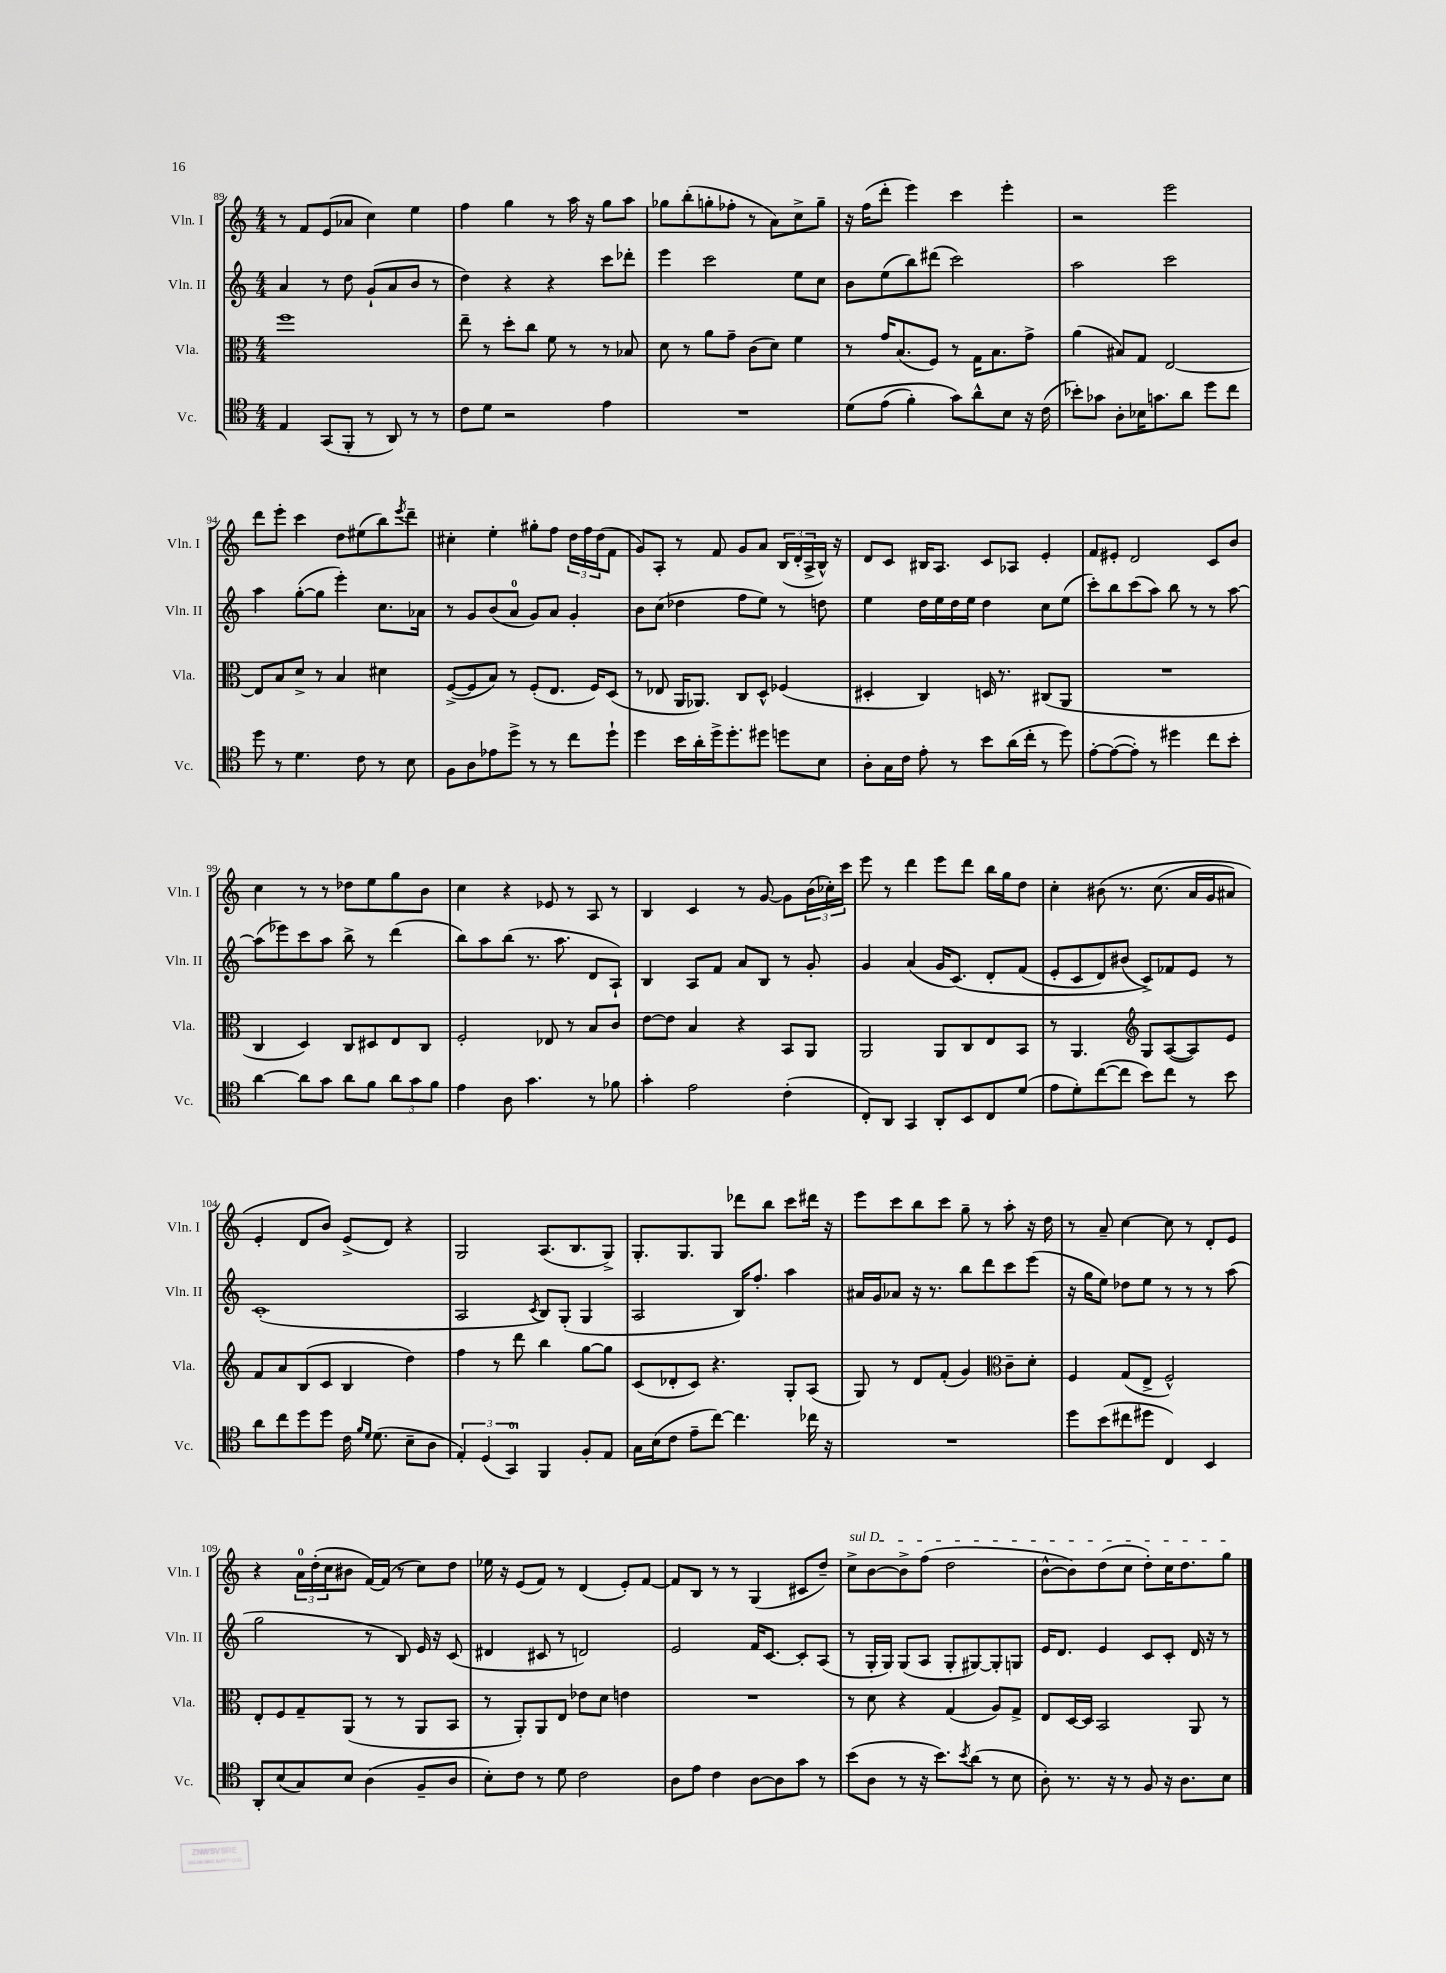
<<
\new StaffGroup <<
\new Staff = "s0" \with { instrumentName = "Vln. I" shortInstrumentName = "Vln. I" } {
    \clef treble \key c \major \numericTimeSignature \time 4/4
    r8 f'8 e'8( aes'8 c''4) e''4 |
    f''4 g''4 r8 a''16 r16 g''8 a''8 |
    ges''8 b''8-.( g''8-. fes''8-. r8 a'8) c''8-> g''8-- |
    r16 f''16( d'''8-. e'''4) c'''4 e'''4-. |
    r2 e'''2 |
    d'''8 e'''8-. c'''4 d''8 eis''8( b''8) \acciaccatura { e'''8 } d'''8-- |
    cis''4-. e''4-. gis''8-. f''8 \tuplet 3/2 { d''16 f''16 d''16( } f'8 |
    g'8) a8-. r8 f'8 g'8 a'8 \tuplet 3/2 { b16( d'16-. a16-> } b16-^) r16 |
    d'8 c'8 bis16 a8. c'8 aes8 e'4-. |
    f'8 eis'8-. d'2 c'8 b'8 |
    c''4 r8 r8 des''8 e''8 g''8 b'8 |
    c''4 r4 ees'8 r8 a8 r8 |
    b4 c'4 r8 g'8~ g'8 \tuplet 3/2 { b'16( ces''16-.) c'''16 } |
    e'''8 r8 d'''4 e'''8 d'''8 b''16 g''16 d''8 |
    c''4-. bis'8\( r8. c''8.( a'16 g'16 ais'8) |
    e'4-. d'8 b'8\) e'8->( d'8) r4 |
    g2 a8.( b8. g8->) |
    g8.-. g8. g8 des'''8 b''8 c'''8 dis'''16 r16 |
    e'''8 c'''8 b''8 c'''8 g''8-- r8 a''8-. r16 d''16 |
    r8 a'8-- c''4~ c''8 r8 d'8-. e'8 |
    r4 \tuplet 3/2 { a'16-0 d''16-.( c''16 } bis'8 f'16~) f'16( r8 c''8) d''8 |
    ees''16 r16 e'8( f'8) r8 d'4( e'8-.) f'8~ |
    f'8 b8 r8 r8 g4( cis'8 d''8--) |
    \once \override TextSpanner.bound-details.left.text = \markup { \italic "sul D" } c''8->\startTextSpan b'8~ b'8-> f''8( d''2 |
    b'8~-^ b'8) d''8( c''8 d''8-.) c''16 d''8. g''8\stopTextSpan \bar "|." |
}
\new Staff = "s1" \with { instrumentName = "Vln. II" shortInstrumentName = "Vln. II" } {
    \clef treble \key c \major \numericTimeSignature \time 4/4
    a'4 r8 d''8 g'8-!( a'8 b'8 r8 |
    d''4) r4 r4 c'''8 des'''8-. |
    e'''4 c'''2 e''8 c''8 |
    b'8 e''8( b''8) dis'''8( c'''2) |
    a''2 c'''2 |
    a''4 g''8~-.( g''8 e'''4-.) c''8. aes'16 |
    r8 g'8 b'8( a'8-0 g'8) a'8 g'4-. |
    b'8 c''8( des''4 f''8 e''8) r8 d''8 |
    e''4 d''16 e''16 d''16 e''16 d''4 c''8 e''8( |
    c'''8-.) b''8 c'''8( a''8) b''8 r8 r8 a''8~ |
    a''8( ees'''8) c'''8 a''8 b''8-> r8 d'''4( |
    b''8) a''8 b''8( r8. a''8. d'8 a8-!) |
    b4 a8 f'8 a'8 b8 r8 g'8-. |
    g'4 a'4( g'16 c'8.)\( d'8-. f'8( |
    e'8-. c'8 d'8) bis'8( c'8->)\) fes'8 e'8 r8 |
    c'1-.( |
    a2 \acciaccatura { c'8 } b8) g8-.( g4 |
    a2 b16) f''8.-. a''4 |
    ais'16 g'16 aes'8 r16 r8. b''8 d'''8 c'''8 e'''8( |
    r16 g''16 e''8) des''8 e''8 r8 r8 r8 a''8( |
    g''2 r8 b8) e'16 r16 c'8( |
    dis'4 cis'8 r8 d'2) |
    e'2 f'16 c'8.~ c'8-. a8( |
    r8 g16-. g16) g8( a8 g8-. gis8~) gis8-. g8 |
    e'16 d'8. e'4 c'8 c'8-. d'16 r16 r8 \bar "|." |
}
\new Staff = "s2" \with { instrumentName = "Vla." shortInstrumentName = "Vla." } {
    \clef alto \key c \major \numericTimeSignature \time 4/4
    f''1 |
    e''8-- r8 d''8-. c''8 f'8 r8 r8 bes8 |
    d'8 r8 a'8 g'8-- c'8( d'8) f'4 |
    r8 g'16 b8.( f8) r8 g16 b8. g'8-> |
    a'4( bis8) g8 e2~ |
    e8 b8 d'8-> r8 b4 dis'4 |
    f8~->( f8 b8) r8 f8-.( e8. f16) d8( |
    r8 ees8 a,16 aes,8.) c8 d8-^ fes4( |
    dis4-. c4) d16 r8. cis8( a,8 |
    R1 |
    c4 d4) c8 dis8 e8 c8 |
    f2-. ees8 r8 b8 c'8 |
    e'8~ e'8 b4 r4 b,8 a,8 |
    a,2 a,8 c8 e8 b,8 |
    r8 a,4. \clef treble g8 a8~( a8) e'8 |
    f'8 a'8 b8( c'8 b4 d''4) |
    f''4 r8 d'''8 b''4 g''8~ g''8 |
    c'8( des'8-. c'8) r4. g8-. a8( |
    g8) r8 d'8 f'8-.( g'4) \clef alto c'8-- d'8-. |
    f4 g8( e8-> f2-^) |
    e8-. f8 g8-- a,8( r8 r8 a,8 b,8 |
    r8 a,8-.) a,8 e8 ees'8 d'8 e'4 |
    R1 |
    r8 d'8 r4 g4( a8) g8-> |
    e8 d16~ d16 b,2 a,8 r8 \bar "|." |
}
\new Staff = "s3" \with { instrumentName = "Vc." shortInstrumentName = "Vc." } {
    \clef tenor \key c \major \numericTimeSignature \time 4/4
    e4 g,8( f,8-. r8 a,8) r8 r8 |
    c'8 d'8 r2 e'4 |
    R1 |
    d'8\( e'8( f'4-.) g'8\) a'8-^ b8 r16 c'16( |
    bes'8-.) ges'8 a8-. bes16 g'8. a'8 d''8 c''8 |
    d''8 r8 d'4. c'8 r8 b8 |
    f8 a8 ees'8 d''8-> r8 r8 c''8 d''8-! |
    d''4 b'16 a'16-. d''16-> d''8.-. dis''8 d''8 b8 |
    a8-. g16 c'16 e'8-. r8 b'8 a'16( c''16-. r8 d''8) |
    e'8~-. e'8~( e'8-.) r8 dis''4 c''8 b'8-. |
    a'4~ a'8 g'8 a'8 f'8 \tuplet 3/2 { a'8 g'8 f'8 } |
    e'4 a8 g'4. r8 fes'8 |
    g'4-. e'2 c'4-.( |
    c8-.) a,8 g,4 a,8-. b,8 c8 d'8( |
    e'8 d'8-.) c''8~( c''8 b'8) c''8 r8 b'8 |
    a'8 c''8 d''8 d''8 c'16 \grace { f'16 d'16 } d'8.( b8-- a8 |
    \tuplet 3/2 { e4-.) d4( g,4-0) } f,4 f8-. e8 |
    g16 b16( c'8 e'8-- c''8~) c''4. ces''16 r16 |
    R1 |
    d''8 b'8( cis''8 dis''8 c4) b,4 |
    a,8-. b8( g8) b8 a4( f8-- a8 |
    b8-.) c'8 r8 d'8 c'2 |
    a8 e'8 c'4 a8~ a8 g'8 r8 |
    b'8( a8 r8 r16 b'8.) \acciaccatura { b'8 } a'8( r8 b8 |
    a8-.) r8. r16 r8 f8 r16 a8. b8 \bar "|." |
}
>>
>>
\layout { \context { \Score currentBarNumber = #89 } }
